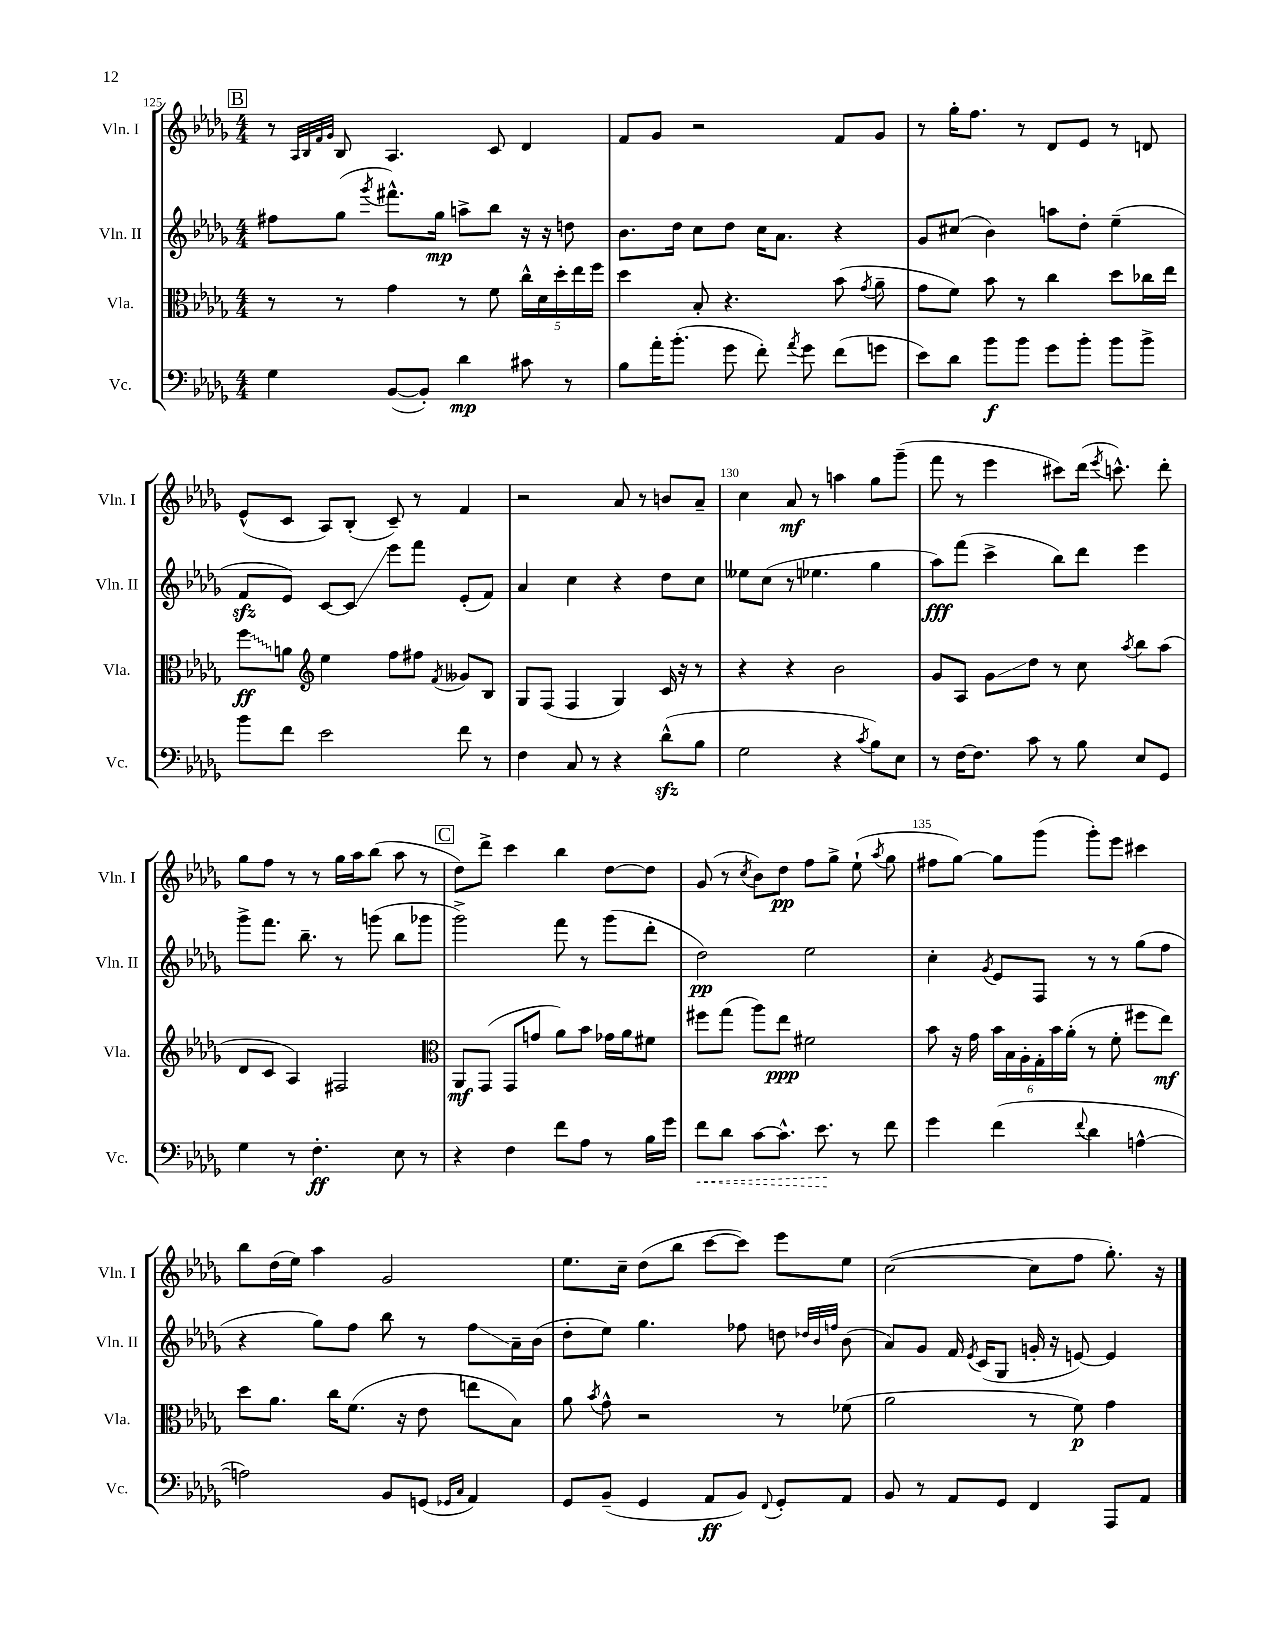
<<
\new StaffGroup <<
\new Staff = "s0" \with { instrumentName = "Vln. I" shortInstrumentName = "Vln. I" } {
    \clef treble \key des \major \numericTimeSignature \time 4/4
    \autoBeamOff \mark \markup { \box "B" } r8 \grace { aes32[ bes32 f'32 ges'32] } bes8 aes4. c'8 des'4 |
    f'8[ ges'8] r2 f'8[ ges'8] |
    r8 ges''16[-. f''8.] r8 des'8[ ees'8] r8 d'8 |
    ees'8[-^( c'8] aes8[) bes8]-.( c'8--) r8 f'4 |
    r2 aes'8 r8 b'8[ aes'8]-- |
    c''4 aes'8\mf r8 a''4 ges''8[ ges'''8]--( |
    f'''8 r8 ees'''4 cis'''8[) des'''16]( \acciaccatura { ees'''8 } c'''8.-^) des'''8-. |
    ges''8[ f''8] r8 r8 ges''16[ aes''16 bes''8]( aes''8 r8 |
    \mark \markup { \box "C" } des''8[) des'''8]-> c'''4 bes''4 des''8[~ des''8] |
    ges'8( r8 \acciaccatura { c''8 } bes'8[) des''8]\pp f''8[ ges''8]-> ees''8-!( \acciaccatura { aes''8 } ges''8 |
    fis''8[ ges''8]~) ges''8[ ges'''8]( ges'''8[-.) ees'''8] cis'''4 |
    bes''8[ des''16( ees''16]) aes''4 ges'2 |
    ees''8.[ c''16]-- des''8[( bes''8] c'''8[~ c'''8]) ees'''8[ ees''8] |
    c''2~( c''8[ f''8] ges''8.-.) r16 \bar "|." |
}
\new Staff = "s1" \with { instrumentName = "Vln. II" shortInstrumentName = "Vln. II" } {
    \clef treble \key des \major \numericTimeSignature \time 4/4
    \autoBeamOff \mark \markup { \box "B" } fis''8[ ges''8]( \acciaccatura { ges'''8 } fis'''8.[-^) ges''16]\mp a''8[-> bes''8] r16 r16 d''8 |
    bes'8.[ des''16] c''8[ des''8] c''16[ aes'8.] r4 |
    ges'8[ cis''8]( bes'4) a''8[ des''8]-. ees''4--( |
    f'8[\sfz ees'8]) c'8[~ c'8]\glissando ees'''8[ f'''8] ees'8[-.( f'8]) |
    aes'4 c''4 r4 des''8[ c''8] |
    eeses''8[ c''8]( r8 ees''4. ges''4 |
    aes''8[\fff) f'''8]( c'''4-> bes''8[) des'''8] ees'''4 |
    ges'''8[-> f'''8.] bes''8.-- r8 g'''8( bes''8[ ges'''8] |
    \mark \markup { \box "C" } ges'''2->) f'''8 r8 ges'''8[( des'''8]-. |
    des''2\pp) ees''2 |
    c''4-. \acciaccatura { ges'8 } ees'8[ f8] r8 r8 ges''8[( f''8] |
    r4 ges''8[) f''8] bes''8 r8 f''8[\glissando aes'16-- bes'16]( |
    des''8[-. ees''8]) ges''4. fes''8 d''8 \grace { des''32[ bes'32 f''32] } bes'8( |
    aes'8[) ges'8] f'16 \acciaccatura { ees'8 } c'16[( ges8] g'16-. r16 e'8~) e'4 \bar "|." |
}
\new Staff = "s2" \with { instrumentName = "Vla." shortInstrumentName = "Vla." } {
    \clef alto \key des \major \numericTimeSignature \time 4/4
    \autoBeamOff \mark \markup { \box "B" } r8 r8 ges'4 r8 f'8 \tuplet 5/4 { c''16[-^ des'16 des''16-. ees''16 f''16] } |
    des''4 bes8-. r4. bes'8( \acciaccatura { ges'8 } aes'8-- |
    ges'8[ f'8]) bes'8 r8 c''4 des''8[ ces''16 ees''16] |
    \once \override Glissando.style = #'zigzag f''8[\glissando\ff a'8] \clef treble ees''4 f''8[ fis''8] \acciaccatura { f'8 } geses'8[ bes8] |
    ges8[ f8]( f4 ges4) c'16 r16 r8 |
    r4 r4 bes'2 |
    ges'8[ aes8] ges'8[\glissando des''8] r8 c''8 \acciaccatura { aes''8 } bes''8[ aes''8]( |
    des'8[ c'8] aes4) fis2 |
    \mark \markup { \box "C" } \clef alto aes,8[\mf ges,8]( ges,8[ g'8] aes'8[) bes'8] ges'16[ aes'16 fis'8] |
    fis''8[ ges''8]( aes''8[) ees''8]\ppp fis'2 |
    bes'8 r16 ges'16 \tuplet 6/4 { bes'16[ bes16 aes16-. ges16-. bes'16 aes'16]-.( } r8 f'8-. fis''8[ ees''8]\mf) |
    des''8[ aes'8.] c''16[ f'8.]( r16 ees'8 e''8[ bes8]) |
    aes'8 \acciaccatura { bes'8 } ges'8-^ r2 r8 fes'8( |
    aes'2 r8 f'8\p) ges'4 \bar "|." |
}
\new Staff = "s3" \with { instrumentName = "Vc." shortInstrumentName = "Vc." } {
    \clef bass \key des \major \numericTimeSignature \time 4/4
    \autoBeamOff \mark \markup { \box "B" } ges4 bes,8[~( bes,8]-.) des'4\mp cis'8 r8 |
    bes8[ aes'16-. bes'8.]-.( ges'8 f'8-.) \acciaccatura { aes'8 } ges'8 f'8[( g'8] |
    ees'8[) des'8] bes'8[\f bes'8] ges'8[ bes'8]-. bes'8[ bes'8]-> |
    bes'8[ f'8] ees'2 f'8 r8 |
    f4 c8 r8 r4 des'8[-^\sfz( bes8] |
    ges2 r4 \acciaccatura { c'8 } bes8[) ees8] |
    r8 f16[~ f8.] c'8 r8 bes8 ees8[ ges,8] |
    ges4 r8 f4.-.\ff ees8 r8 |
    \mark \markup { \box "C" } r4 f4 f'8[ aes8] r8 bes16[ ges'16] |
    \once \override Hairpin.style = #'dashed-line f'8[\< des'8] c'8[~ c'8.]-^ ees'8.\! r8 f'8 |
    ges'4 f'4( \appoggiatura { f'8 } des'4 a4~-^ |
    a2) bes,8[ g,8]( \grace { ges,16[ c16] } aes,4) |
    ges,8[ bes,8]--( ges,4 aes,8[\ff bes,8]) \appoggiatura { f,8 } ges,8[-. aes,8] |
    bes,8 r8 aes,8[ ges,8] f,4 aes,,8[ aes,8] \bar "|." |
}
>>
>>
\layout { \context { \Score currentBarNumber = #125 \override BarNumber.break-visibility = ##(#f #t #t) barNumberVisibility = #(every-nth-bar-number-visible 5) } }
